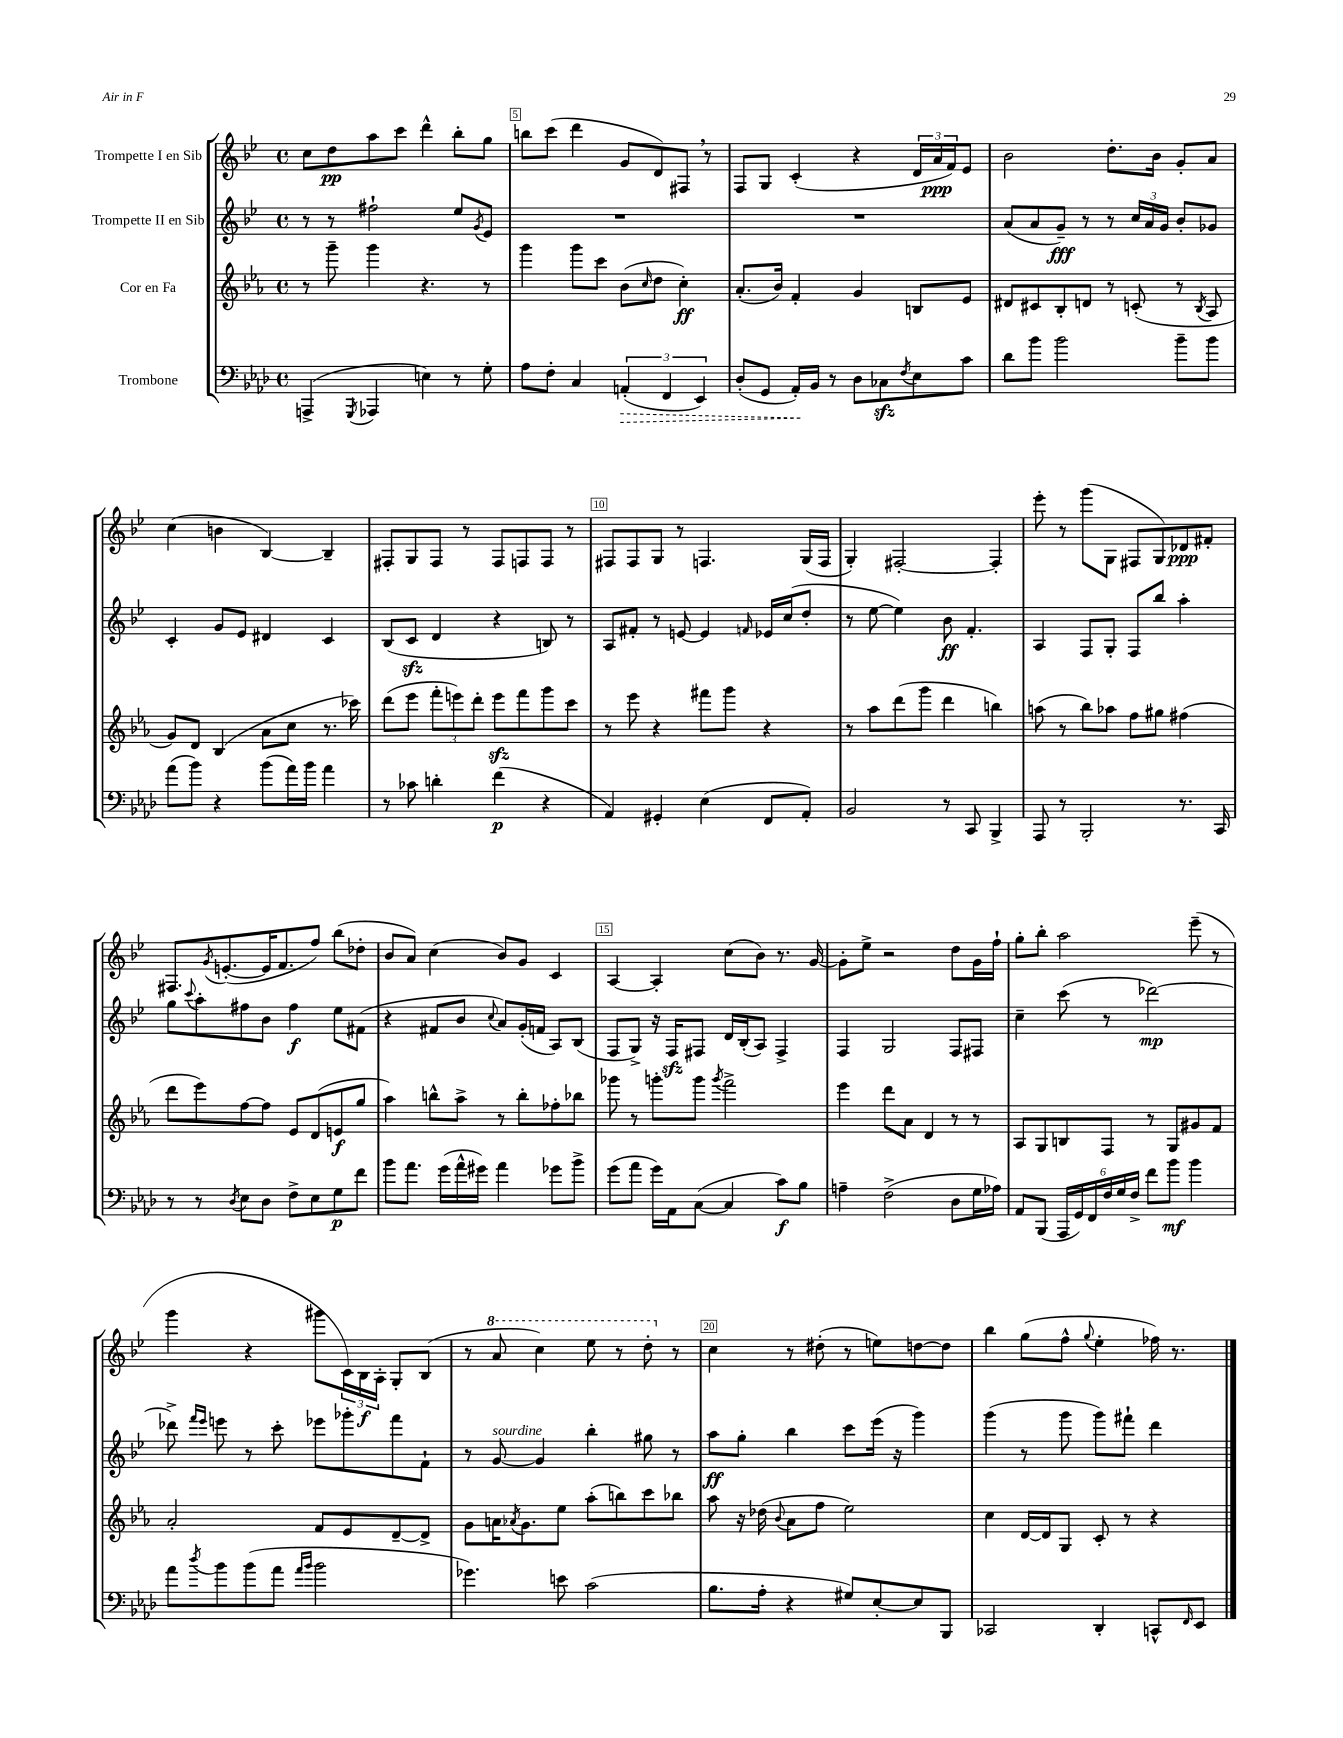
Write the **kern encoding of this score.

**kern	**kern	**kern	**kern
*staff4	*staff3	*staff2	*staff1
*clefF4	*clefG2	*clefG2	*clefG2
*k[b-e-a-d-]	*k[b-e-a-]	*k[b-e-]	*k[b-e-]
*M4/4	*M4/4	*M4/4	*M4/4
*met(c)	*met(c)	*met(c)	*met(c)
(4AAA^/	8r	8r	8cc\L
.	8ggg~\	8r	8dd\
8qGGG/	.	.	.
4AAA-/	4ggg\	2ff#`\	8aa\
.	.	.	8ccc\J
4E\)	4.r	.	4ddd^^\
8r	.	8ee-/L	8bb-'\L
.	.	8qg/	.
8G'\	8r	8e-/J	8gg\J
=	=	=	=
8A-\L	4ggg\	1r	8bb\L
8F'\J	.	.	(8ccc\J
4C/	8ggg\L	.	4ddd\
.	8ccc\J	.	.
(6AA'/	(8b-\L	.	8g/L
.	16qqcc/	.	.
.	8dd\J	.	8d/)
6FF/	.	.	.
.	4cc'\)	.	8F#/J
6EE-/)	.	.	.
.	.	.	8r
=	=	=	=
(8D-'/L	(8.a-'/L	1r	8F/L
8GG/J	.	.	8G/J
.	16b-/Jk)	.	.
16AA-'/LL)	4f'/	.	(4c'/
16BB-/JJ	.	.	.
8r	.	.	.
8D-\L	4g/	.	4r
8C-\	.	.	.
8qF/	.	.	.
8E-\	8B/L	.	24d/LL
.	.	.	24a/
.	.	.	24f/J)
8c\J	8e-/J	.	8e-/J
=	=	=	=
8d-\L	8d#/L	(8a/L	2b-\
8b-\J	8c#/	8a/	.
2b-\	8B-'/	8g~/J)	.
.	8d/J	8r	.
.	8r	8r	8.dd'\L
.	(8c'/	24cc/LL	.
.	.	24a/	.
.	.	.	16b-\Jk
.	.	24g/JJ	.
8b-~\L	8r	8b-'/L	8g'/L
.	8qB-/	.	.
8b-\J	8A-/	8g-/J	8a/J
=	=	=	=
(8a-\L	8g/L)	4c'/	(4cc\
8b-\J)	8d/J	.	.
4r	(4B-/	8g/L	4b\
.	.	8e-/J	.
(8b-\L	8a-\L	4d#/	[4B-/)
16a-\L)	8cc\J	.	.
16b-\JJ	.	.	.
4a-\	8.r	4c/	4B-~/]
.	16ccc-\)	.	.
=	=	=	=
8r	(8ddd\L	(8B-/L	8F#'/L
8c-\	8eee-\J	8c/J	8G/
4d'\	12fff'\L	4d/	8F#/J
.	12eee\)	.	.
.	.	.	8r
.	12ddd'\J	.	.
(4f\	8eee\L	4r	8F#/L
.	8fff\	.	8F/
4r	8ggg\	8B/)	8F/J
.	8ccc\J	8r	8r
=	=	=	=
4AA-/)	8r	8A/L	8F#/L
.	8eee-\	8f#'/J	8F#/
4GG#'/	4r	8r	8G/J
.	.	[8e/	8r
(4E-\	8fff#\L	4e/]	4.F/
.	8ggg\J	.	.
.	.	16qqf/	.
8FF/L	4r	16e-/LL	.
.	.	(16cc/J	.
8AA-'/J)	.	8dd'/J	(16G/LL
.	.	.	16F/JJ
=	=	=	=
2BB-/	8r	8r	4G'/)
.	8aa-\L	[8ee-\	.
.	(8ddd\	4ee-\])	[2F#'/
.	8ggg\J	.	.
8r	4ddd\	8b-\	.
8CC/	.	4.f'/	.
4BBB-^/	4bb\)	.	4F#'/]
=	=	=	=
8AAA-/	(8aa\	4A/	8eee-'\
8r	8r	.	8r
2BBB-'/	8bb-\L)	8F/L	(8ggg\L
.	8aa-\J	8G'/J	8G\J
.	8ff\L	8F/L	8F#/L
.	8gg#\J	8bb-/J	8G/)
8.r	(4ff#\	4aa'\	8d-/
.	.	.	8f#'/J
16CC/	.	.	.
=	=	=	=
8r	8ddd\L	8gg\L	8.F#/L
.	.	8qqccc/	.
8r	8eee-\)	8aa'\	.
.	.	.	8qg/
.	.	.	([8.e'/
8qD-/	.	.	.
8E-\L	[8ff\	8ff#\	.
8D-\J	8ff\]J	8b-\J	16e/]K
.	.	.	8.f/
8F^\L	8e-/L	4ff#\	.
8E-\	(8d/	.	8ff/J)
8G\	8e/	8ee-\L	(8bb-\L
8f\J	8gg/J	(8f#\J	8dd-'\J
=	=	=	=
8b-\L	4aa-\)	4r	8b-/L
8.a-\J	.	.	8a/J)
.	8bb^^\L	8f#/L	(4cc\
(16g\LL	.	.	.
16a-^^\	8aa-^\J	8b-/J	.
16g#\JJ)	.	.	.
.	.	8qqcc/	.
4a-\	8r	8a/L)	8b-/L)
.	8bb'\L	(16g'/L	8g/J
.	.	16f/JJ	.
8g-\L	8ff-'\	8A/L)	4c/
8b-^\J	8bb-\J	(8B-/J	.
=	=	=	=
(8g\L	8ggg-\	8F/L	[4A/
8a-\J	8r	8G^/J)	.
16g\LL)	8ggg'\L	16r	4A'/]
16AA-\J	.	16F/LK	.
([8C\J	8ggg\J	8F#/J	.
.	8qggg/	.	.
4C/]	2fff^\	16d/LL	(8cc\L
.	.	(16B-'/J	.
.	.	8A/J)	8b-\J)
8c\L)	.	4F#^/	8.r
8B-\J	.	.	.
.	.	.	[16g/
=	=	=	=
4A~\	4eee-\	4F/	8g'\]L
.	.	.	8ee-^\J
(2F^\	8ddd\L	2G/	2r
.	8a-\J	.	.
.	4d/	.	.
8D-\L	8r	8F/L	8dd\L
16G\L	8r	8F#/J	16g\L
16A-\JJ)	.	.	16ff`\JJ
=	=	=	=
8AA-/L	8A-/L	4cc~\	8gg'\L
(8BBB-/J	8G/	.	8bb-'\J
24AAA-/LL	8B/	(8ccc\	2aa\
24GG/)	.	.	.
24FF/	.	.	.
24F/	8F/J	8r	.
24G/	.	.	.
24F^/JJ	.	.	.
8f\L	8r	[2ddd-\)	.
8b-\J	8G/L	.	.
4b-\	8g#/	.	(8eee-~\
.	8f/J	.	8r
=	=	=	=
8a-\L	2a-'/	8ddd-^\]	4ggg\
.	.	16qqfff/LL	.
8qdd-/	.	16qqeee-/JJ	.
8b-\	.	8eee\	.
(8b-\	.	8r	4r
8a-\J	.	8ccc'\	.
16qqa-/LL	.	.	.
16qqb-/JJ	.	.	.
2b-\	8f/L	8eee-\L	8ggg#\L
.	8e-/	8ggg-'\	24c\L)
.	.	.	24B-\
.	.	.	24A'\JJ
.	[8d~/	8fff\	8G'/L
.	8d^/]J	8f`\J	(8B-/J
=	=	=	=
4.g-\)	8g\L	8r	8r
.	16a\K	[8g/	8aa/
.	8qa-/	.	.
.	8.g\	.	.
.	.	4g/]	4ccc\)
8e\	8ee-\J	.	.
(2c\	(8aa-'\L	4bb-'\	8eee-\
.	8bb\)	.	8r
.	8ccc\	8gg#\	8ddd'\
.	8bb-\J	8r	8r
=	=	=	=
8.B-\L	8aa-\	8aa\L	4cc\
.	16r	8gg'\J	.
16A-'\Jk	(16dd-\	.	.
.	8qqb-/	.	.
4r	8a-\L	4bb-\	8r
.	8ff\J	.	(8dd#'\
8G#/L)	2ee-\)	8ccc\L	8r
[8E-'/	.	(16eee-\Jk	8ee\L)
.	.	16r	.
8E-/]	.	4ggg\)	[8dd\
8BBB-/J	.	.	8dd\]J
=	=	=	=
2CC-/	4cc\	(4ggg\	4bb-\
.	[16d/LL	8r	(8gg\L
.	16d/]J	.	.
.	8G/J	8ggg\	8ff^^\J
.	.	.	8qqgg/
4DD-'/	8c'/	8ggg\L)	4ee-'\
.	8r	8fff#`\J	.
8CC^^/L	4r	4ddd\	16ff-\)
.	.	.	8.r
16qqFF/	.	.	.
8EE-/J	.	.	.
==	==	==	==
*-	*-	*-	*-
